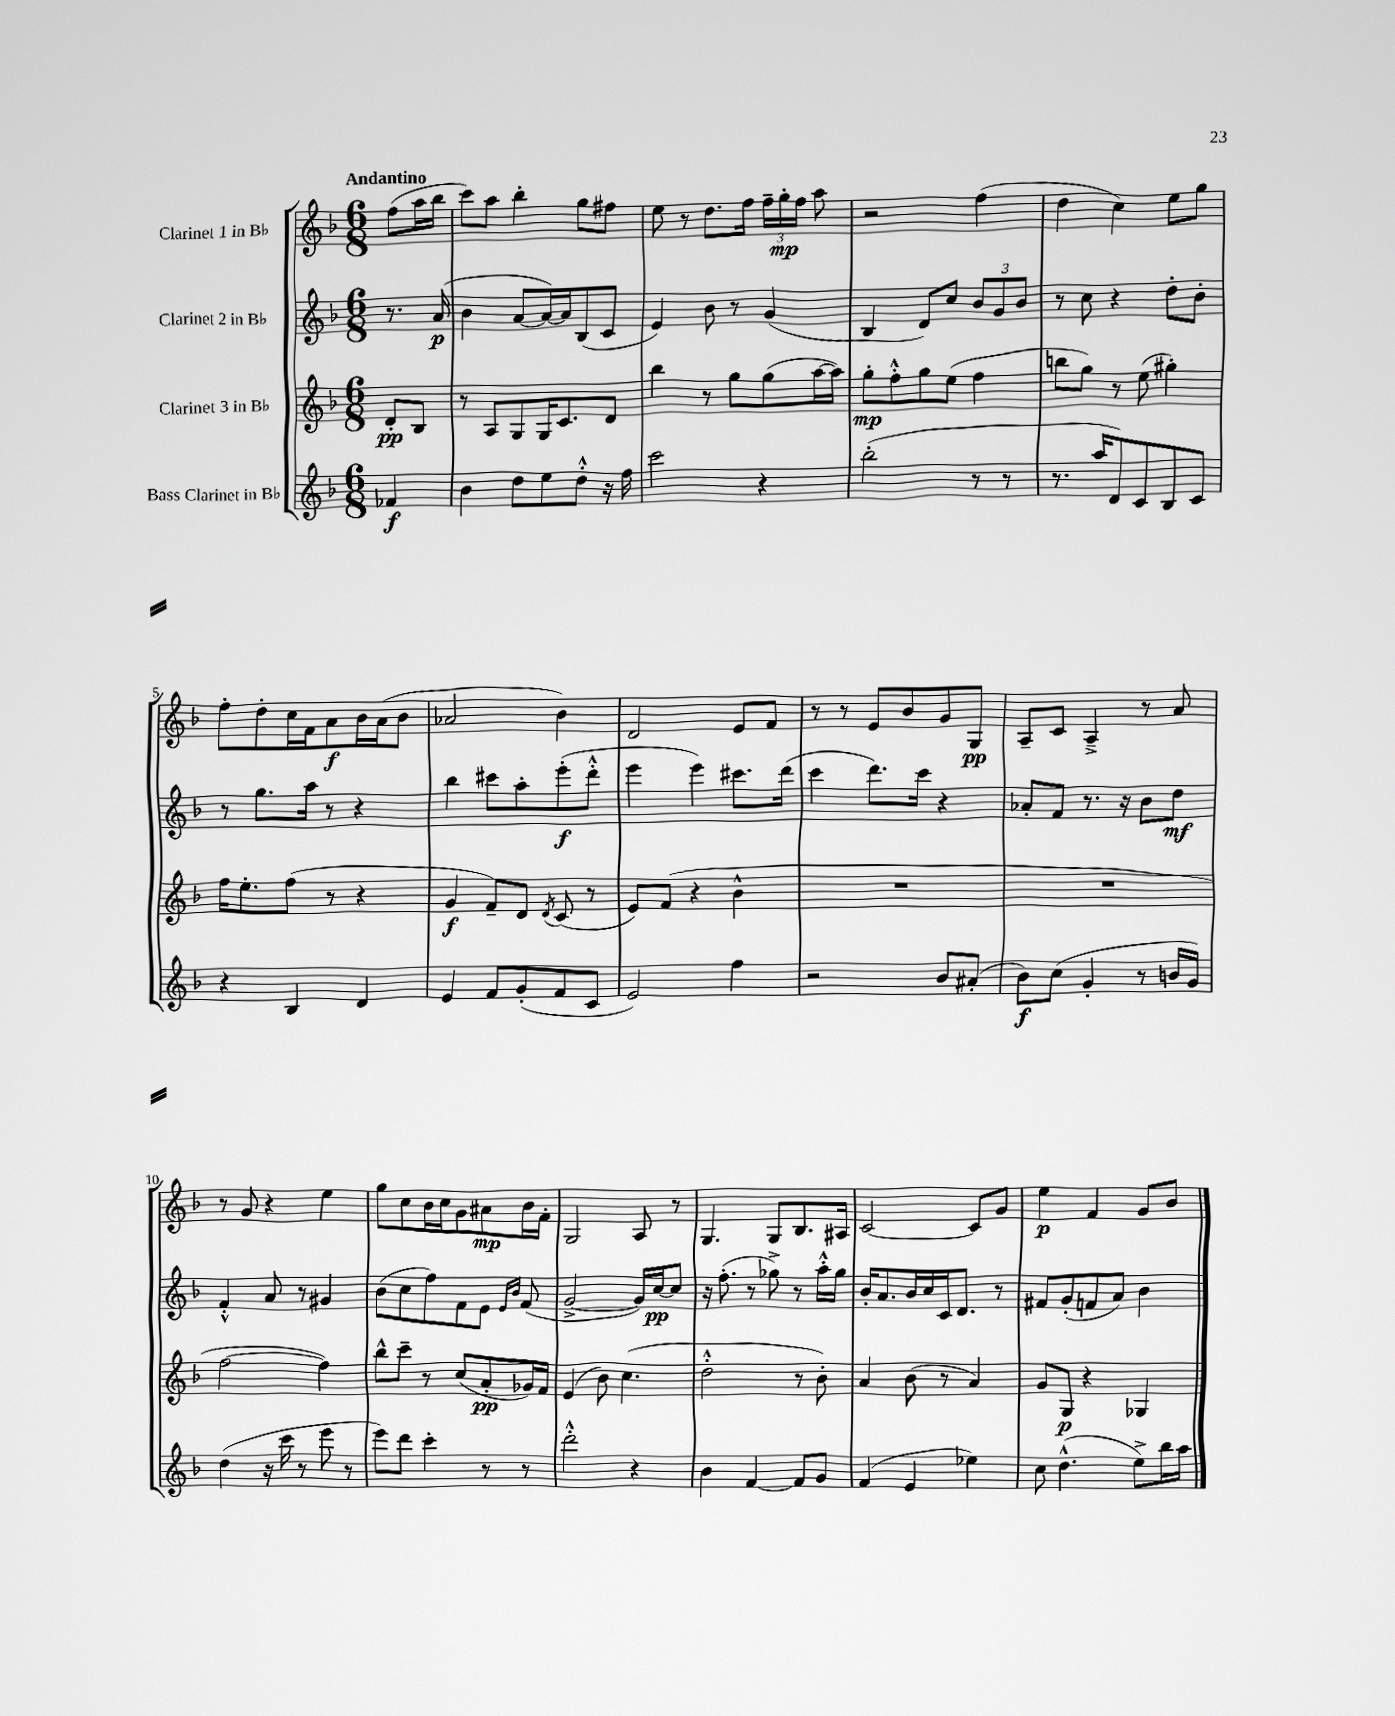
<<
\new StaffGroup <<
\new Staff = "s0" \with { instrumentName = "Clarinet 1 in Bb" } {
    \clef treble \key f \major \numericTimeSignature \time 6/8 \partial 4 \tempo "Andantino"
    \autoBeamOff f''8[( a''16 bes''16] |
    c'''8[) a''8] bes''4-. g''8[ fis''8] |
    e''8 r8 d''8.[ f''16] \tuplet 3/2 { f''16[-- g''16-.\mp f''16] } a''8 |
    r2 f''4( |
    d''4 c''4) e''8[ g''8] |
    f''8[-. d''8-. c''16 f'16 a'8\f bes'16 a'16( bes'8] |
    aes'2 bes'4) |
    d'2 e'8[ f'8] |
    r8 r8 e'8[ bes'8 g'8 g8]\pp |
    a8[-- c'8] a4---> r8 a'8 |
    r8 g'8 r4 e''4 |
    g''8[ c''8 bes'16 c''16 g'8 ais'8\mp bes'16 f'16]-. |
    g2 a8 r8 |
    g4. g8[ bes8. ais16] |
    c'2~ c'8[ g'8] |
    e''4\p f'4 g'8[ bes'8] \bar "|." |
}
\new Staff = "s1" \with { instrumentName = "Clarinet 2 in Bb" } {
    \clef treble \key f \major \numericTimeSignature \time 6/8 \partial 4
    \autoBeamOff r8. a'16\p( |
    bes'4 a'8[~ a'16~) a'16 bes8( c'8] |
    e'4) bes'8 r8 g'4( |
    bes4 d'8[) c''8] \tuplet 3/2 { bes'8[ g'8 bes'8] } |
    r8 c''8 r4 d''8[-. bes'8]-. |
    r8 g''8.[ a''16] r8 r4 |
    bes''4 cis'''8[ a''8-. e'''8-.\f( d'''8]-.-^ |
    e'''4 e'''4) cis'''8.[ d'''16]( |
    c'''4 d'''8.[) c'''16] r4 |
    aes'8[-. f'8] r8. r16 bes'8[ d''8]\mf |
    f'4-.-^ a'8 r8 gis'4 |
    bes'8[( c''8 f''8) f'8 e'8] \grace { e'16[ bes'16] } f'8( |
    g'2~-> g'16[) c''16~\pp c''8] |
    r16 f''8.-.( r8 ges''8->) r8 a''16[-.-^ ges''16] |
    bes'16[-. a'8. bes'16 c''16 c'16 d'8.] r8 |
    fis'8[ g'8-.( f'8 a'8]) bes'4 \bar "|." |
}
\new Staff = "s2" \with { instrumentName = "Clarinet 3 in Bb" } {
    \clef treble \key f \major \numericTimeSignature \time 6/8 \partial 4
    \autoBeamOff d'8[-.\pp bes8] |
    r8 a8[ g8 g16 c'8. d'8] |
    bes''4 r8 g''8[ g''8( a''16~ a''16]) |
    g''8[-.\mp f''8-.-^ g''8 e''8]( f''4 |
    b''8[ g''8]) r8 e''8( gis''4-.) |
    f''16[ e''8.-. f''8]( r8 r4 |
    g'4\f f'8[--) d'8] \acciaccatura { d'8 } c'8( r8 |
    e'8[) f'8]( r4 bes'4-^ |
    R2. |
    R2. |
    f''2~ f''4) |
    bes''8[-^ c'''8]-- r8 c''8[( a'8-.\pp ges'16) f'16] |
    e'4( bes'8) c''4.( |
    d''2-.-^ r8 bes'8-.) |
    a'4 bes'8( r8 a'4) |
    g'8[ g8]\p r4 ges4 \bar "|." |
}
\new Staff = "s3" \with { instrumentName = "Bass Clarinet in Bb" } {
    \clef treble \key f \major \numericTimeSignature \time 6/8 \partial 4
    \autoBeamOff fes'4\f |
    bes'4 d''8[ e''8 d''8]-.-^ r16 f''16 |
    c'''2 r4 |
    bes''2-.( r8 r8 |
    r8. a''16[ d'8) c'8 bes8 c'8] |
    r4 bes4 d'4 |
    e'4 f'8[ g'8-.( f'8 c'8] |
    e'2) f''4 |
    r2 bes'8[ ais'8]-.( |
    bes'8[\f) c''8]( g'4-. r8 b'16[ g'16]) |
    d''4( r16 c'''16 r8 e'''8 r8 |
    e'''8[) d'''8] c'''4-. r8 r8 |
    d'''2-.-^ r4 |
    bes'4 f'4~ f'8[ g'8] |
    f'4( e'4 ees''4) |
    c''8 d''4.-^( e''8[->) bes''16 a''16] \bar "|." |
}
>>
>>
